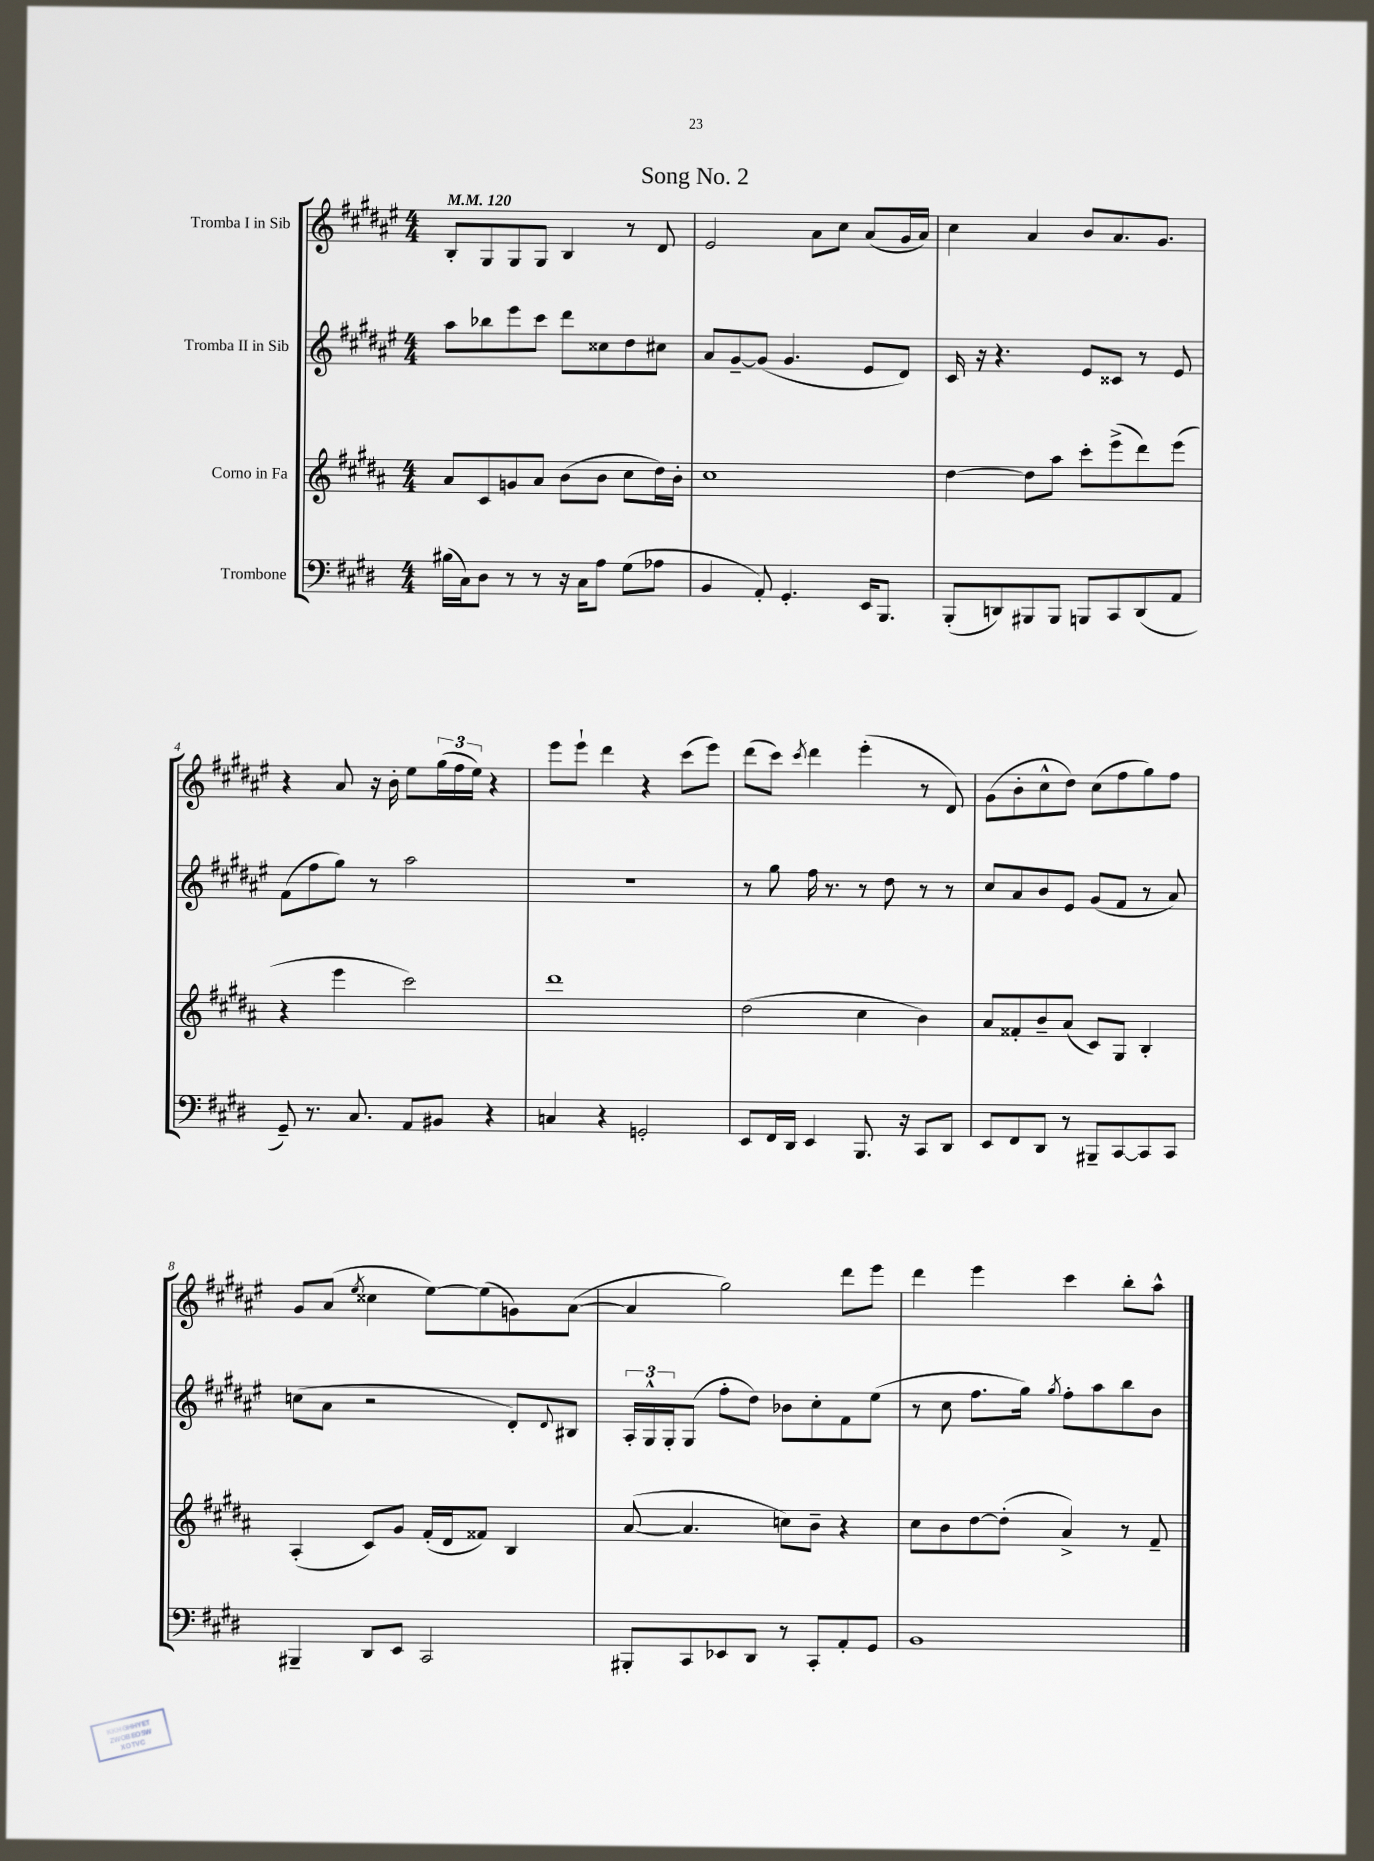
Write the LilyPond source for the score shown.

\header { title = "Song No. 2" }
<<
\new StaffGroup <<
\new Staff = "s0" \with { instrumentName = "Tromba I in Sib" } {
    \clef treble \key fis \major \numericTimeSignature \time 4/4 \tempo 4 = 120
    b8-. gis8 gis8 gis8 b4 r8 dis'8 |
    eis'2 ais'8 cis''8 ais'8( gis'16 ais'16) |
    cis''4 ais'4 b'8 ais'8. gis'8. |
    r4 ais'8 r16 b'16-. eis''8 \tuplet 3/2 { gis''16( fis''16 eis''16) } r4 |
    eis'''8 eis'''8-! dis'''4 r4 cis'''8( eis'''8) |
    dis'''8( cis'''8) \acciaccatura { cis'''8 } dis'''4 eis'''4-.( r8 dis'8) |
    gis'8( b'8-. cis''8-^ dis''8) cis''8( fis''8 gis''8) fis''8 |
    gis'8 ais'8( \acciaccatura { eis''8 } cisis''4 eis''8~) eis''8( g'8) ais'8~( |
    ais'4 gis''2) dis'''8 eis'''8 |
    dis'''4 eis'''4 cis'''4 b''8-. ais''8-^ \bar "|." |
}
\new Staff = "s1" \with { instrumentName = "Tromba II in Sib" } {
    \clef treble \key fis \major \numericTimeSignature \time 4/4
    ais''8 bes''8 eis'''8 cis'''8 dis'''8 cisis''8 dis''8 cis''8 |
    ais'8 gis'8~-- gis'8( gis'4. eis'8 dis'8) |
    cis'16 r16 r4. eis'8 cisis'8 r8 eis'8 |
    fis'8( fis''8 gis''8) r8 ais''2 |
    R1 |
    r8 gis''8 fis''16 r8. r8 dis''8 r8 r8 |
    cis''8 ais'8 b'8 eis'8 gis'8( fis'8 r8 ais'8) |
    c''8( ais'8 r2 dis'8-.) \appoggiatura { dis'8 } bis8 |
    \tuplet 3/2 { ais16-. gis16-^ gis16-. } gis8( fis''8-. dis''8) bes'8 cis''8-. fis'8 eis''8( |
    r8 cis''8 fis''8. gis''16) \acciaccatura { gis''8 } fis''8-. ais''8 b''8 b'8 \bar "|." |
}
\new Staff = "s2" \with { instrumentName = "Corno in Fa" } {
    \clef treble \key b \major \numericTimeSignature \time 4/4
    ais'8 cis'8 g'8 ais'8 b'8( b'8 cis''8 dis''16) b'16-. |
    cis''1 |
    dis''4~ dis''8 ais''8 cis'''8-. e'''8->( dis'''8) e'''8( |
    r4 e'''4 cis'''2) |
    dis'''1 |
    dis''2( cis''4 b'4) |
    ais'8 fisis'8-. b'8-- ais'8( cis'8) gis8 b4-. |
    ais4-.( cis'8) gis'8 fis'16-.( dis'16 fisis'8) b4 |
    ais'8~( ais'4. c''8) b'8-- r4 |
    cis''8 b'8 dis''8~ dis''8-.( ais'4->) r8 fis'8-- \bar "|." |
}
\new Staff = "s3" \with { instrumentName = "Trombone" } {
    \clef bass \key e \major \numericTimeSignature \time 4/4
    bis16( cis16) dis8 r8 r8 r16 cis16 a8 gis8( aes8 |
    b,4 a,8-.) gis,4.-. e,16 b,,8. |
    b,,8-.( d,8) bis,,8 bis,,8 b,,8 cis,8 d,8( a,8 |
    gis,8--) r8. cis8. a,8 bis,8 r4 |
    c4 r4 g,2-. |
    e,8 fis,16 dis,16 e,4 b,,8. r16 cis,8 dis,8 |
    e,8 fis,8 dis,8 r8 bis,,8-- cis,8~ cis,8 cis,8 |
    bis,,4-- dis,8 e,8 cis,2 |
    bis,,8-. cis,8 ees,8 dis,8 r8 cis,8-. a,8-. gis,8 |
    b,1 \bar "|." |
}
>>
>>
